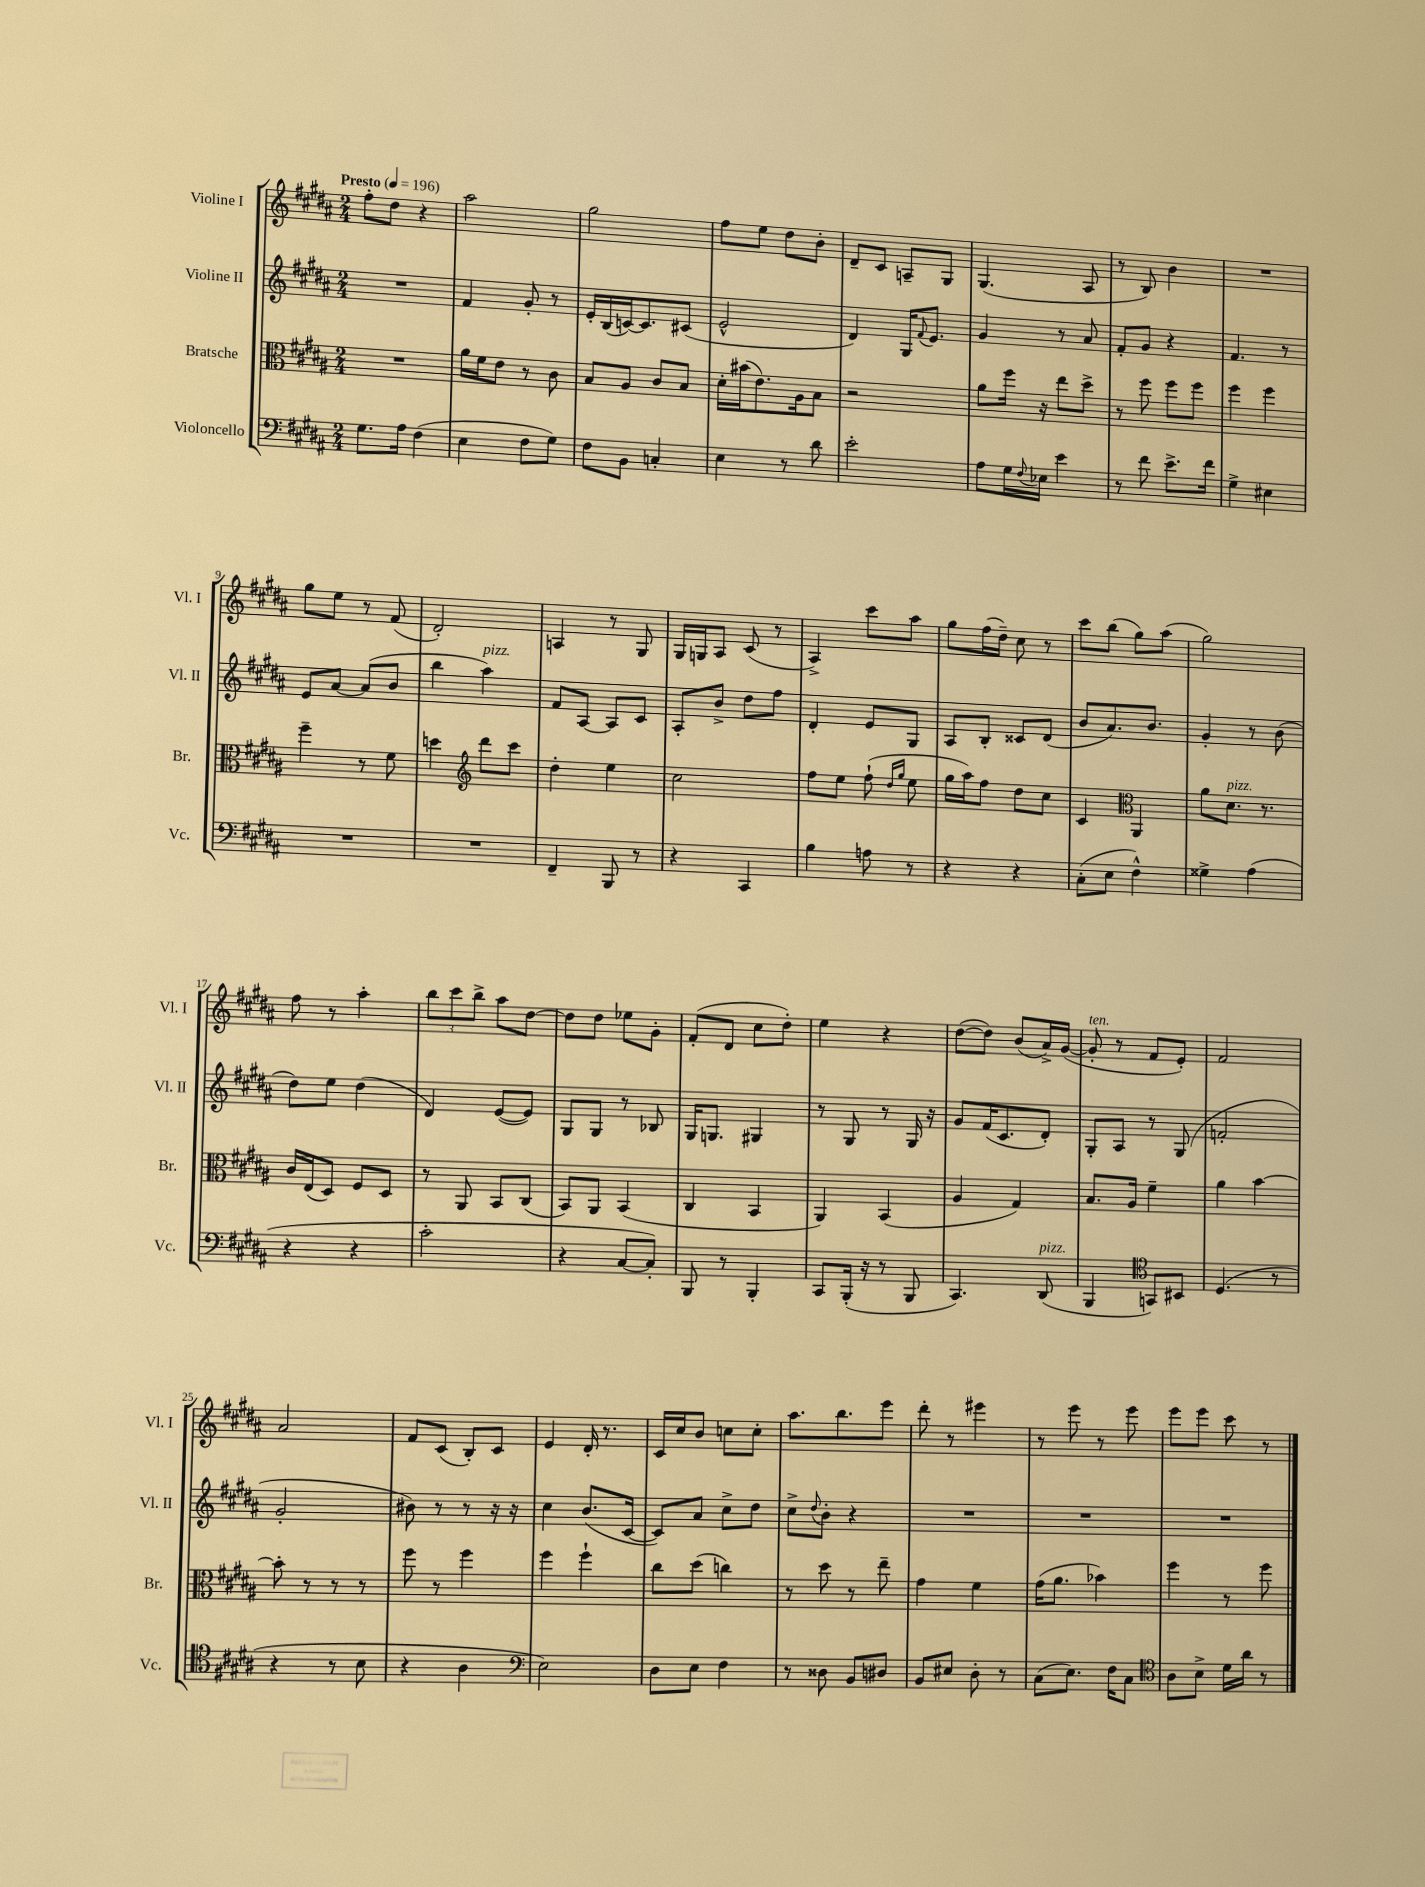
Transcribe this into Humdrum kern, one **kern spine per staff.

**kern	**kern	**kern	**kern
*staff4	*staff3	*staff2	*staff1
*clefF4	*clefC3	*clefG2	*clefG2
*k[f#c#g#d#a#]	*k[f#c#g#d#a#]	*k[f#c#g#d#a#]	*k[f#c#g#d#a#]
*M2/4	*M2/4	*M2/4	*M2/4
*MM196	*MM196	*MM196	*MM196
8.G#	2r	2r	8ff#'
.	.	.	8dd#
16A#	.	.	.
(4F#	.	.	4r
=	=	=	=
4E	16a#	4f#	2aa#
.	16f#	.	.
.	8e	.	.
8F#	8r	8g#'	.
8G#)	8c#	8r	.
=	=	=	=
8F#	8B	16e'	2gg#
.	.	(16B	.
8BB	8A#	[16c)	.
.	.	8.c]	.
4C'	8c#	.	.
.	8B	(8c#	.
=	=	=	=
4E	16d#'	2e^^	8ff#
.	(16b#	.	.
.	8.e)	.	8ee
8r	.	.	8dd#
.	16A#	.	.
8d#	8B	.	8b'
=	=	=	=
2e'	2r	4d#)	8d#~
.	.	.	8c#
.	.	16G#	8A~
.	.	8qqf#	.
.	.	8.e	.
.	.	.	8G#
=	=	=	=
8A#	8a#	4g#	(4.G#
16G#	16ff#	.	.
8qqF#	.	.	.
16E-	16r	.	.
4e	8ee	8r	.
.	8dd#^	8a#	8A#
=	=	=	=
8r	8r	8f#'	8r
8f#	8ff#	8g#	8B)
8.e^	8ff#	4r	4b
.	8ff#	.	.
16f#	.	.	.
=	=	=	=
4G#^	4ff#	4.f#	2r
4E#	4ff#	.	.
.	.	8r	.
=	=	=	=
2r	4ff#~	8e	8gg#
.	.	[8a#	8ee
.	8r	(8a#]	8r
.	8f#	8b	(8f#
=	=	=	=
2r	4dd	4bb	2d#')
*	*clefG2	*	*
.	8ddd#	4aa#)	.
.	8ccc#	.	.
=	=	=	=
4FF#~	4dd#'	8f#	4A
.	.	[8A#	.
8BBB	4ee	8A#]	8r
8r	.	8c#	8G#
=	=	=	=
4r	2cc#	8A#'	16G#
.	.	.	16G
.	.	8b^	8A#
4CC#	.	8dd#	(8c#
.	.	8ff#	8r
=	=	=	=
4B	8ff#	4d#'	4A#^)
.	8ee	.	.
8A	(8ff#`	8e	8ccc#
.	16qqdd#	.	.
.	16qqgg#	.	.
8r	8ee	8G#	8aa#
=	=	=	=
4r	16gg#	8A#	8gg#
.	16aa#)	.	.
.	8ff#	8B'	(16ff#
.	.	.	16dd#~)
4r	8dd#	8c##	8cc#
.	8cc#	(8d#	8r
=	=	=	=
(8C#'	4c#	8b	8ccc#
8E	.	8.a#)	(8bb
*	*clefC3	*	*
4F#^^)	4AA#	.	8gg#)
.	.	8.b	.
.	.	.	(8aa#
=	=	=	=
4G##^	8a#	4g#'	2gg#)
.	8.d#	.	.
(4A#	.	8r	.
.	8.r	.	.
.	.	(8b	.
=	=	=	=
4r	16c#	8dd#)	8ff#
.	(16E	.	.
.	8D#)	8ee	8r
4r	8F#	(4dd#	4aa#'
.	8D#	.	.
=	=	=	=
2c#'	8r	4d#)	12bb
.	.	.	12ccc#
.	8AA#	.	.
.	.	.	12bb^
.	8BB	([8e	8aa#
.	(8C#	8e])	[8dd#
=	=	=	=
4r	8BB)	8G#	8dd#]
.	8AA#	8G#	8dd#
[8C#	(4BB	8r	8ee-
8C#'])	.	8B-	8g#'
=	=	=	=
8BBB	4C#	16G#	(8f#'
.	.	8.G	.
8r	.	.	8d#
4BBB'	4BB	4G#	8cc#
.	.	.	8dd#')
=	=	=	=
8CC#	4AA#)	8r	4ee
(16BBB'	.	8G#	.
16r	.	.	.
8r	(4BB	8r	4r
8BBB	.	16G#	.
.	.	16r	.
=	=	=	=
4.CC#)	4A#	8g#	([8dd#
.	.	(16f#	8dd#])
.	.	8.c#	.
.	4G#)	.	(8b
(8DD#	.	8d#')	16a#^)
.	.	.	([16g#
=	=	=	=
4BBB	8.B	8G#'	8g#']
.	.	8A#	8r
.	16A#	.	.
*clefC4	*	*	*
8GG)	4f#~	8r	8f#
8BB#	.	(8G#	8e')
=	=	=	=
(4.D#	4a#	2f'	2f#
.	[4b	.	.
8r	.	.	.
=	=	=	=
4r	8b']	2g#'	2a#
.	8r	.	.
8r	8r	.	.
8B	8r	.	.
=	=	=	=
4r	8ff#	8b#)	8f#
.	8r	8r	(8c#
4A#	4ff#	8r	8B')
.	.	16r	8c#
.	.	16r	.
=	=	=	=
*clefF4	*	*	*
2E)	4ff#	4cc#	4e
.	4ff#`	(8.b	16d#'
.	.	.	8.r
.	.	[16c#	.
=	=	=	=
8D#	8cc#	8c#])	16c#
.	.	.	16cc#
8E	(8dd#	8a#	8b
4F#	4cc)	8cc#^	8cc
.	.	8dd#	8cc'
=	=	=	=
8r	8r	8cc#^	8.aa#
.	.	8qqdd#	.
8D##	8dd#	8b'	.
.	.	.	8.bb
8BB	8r	4r	.
8D#	8ee~	.	8eee
=	=	=	=
8BB	4g#	2r	8ddd#'
8E#	.	.	8r
8D#'	4f#	.	4eee#
8r	.	.	.
=	=	=	=
(8C#	(16g#	2r	8r
.	8.a#	.	.
8.E)	.	.	8eee
.	4b-)	.	8r
16F#	.	.	.
8C#	.	.	8eee
=	=	=	=
*clefC4	*	*	*
8A#	4ff#	2r	8eee
8B^	.	.	8eee
16d#	8r	.	8ccc#
16a#	.	.	.
8r	8ff#	.	8r
==	==	==	==
*-	*-	*-	*-
